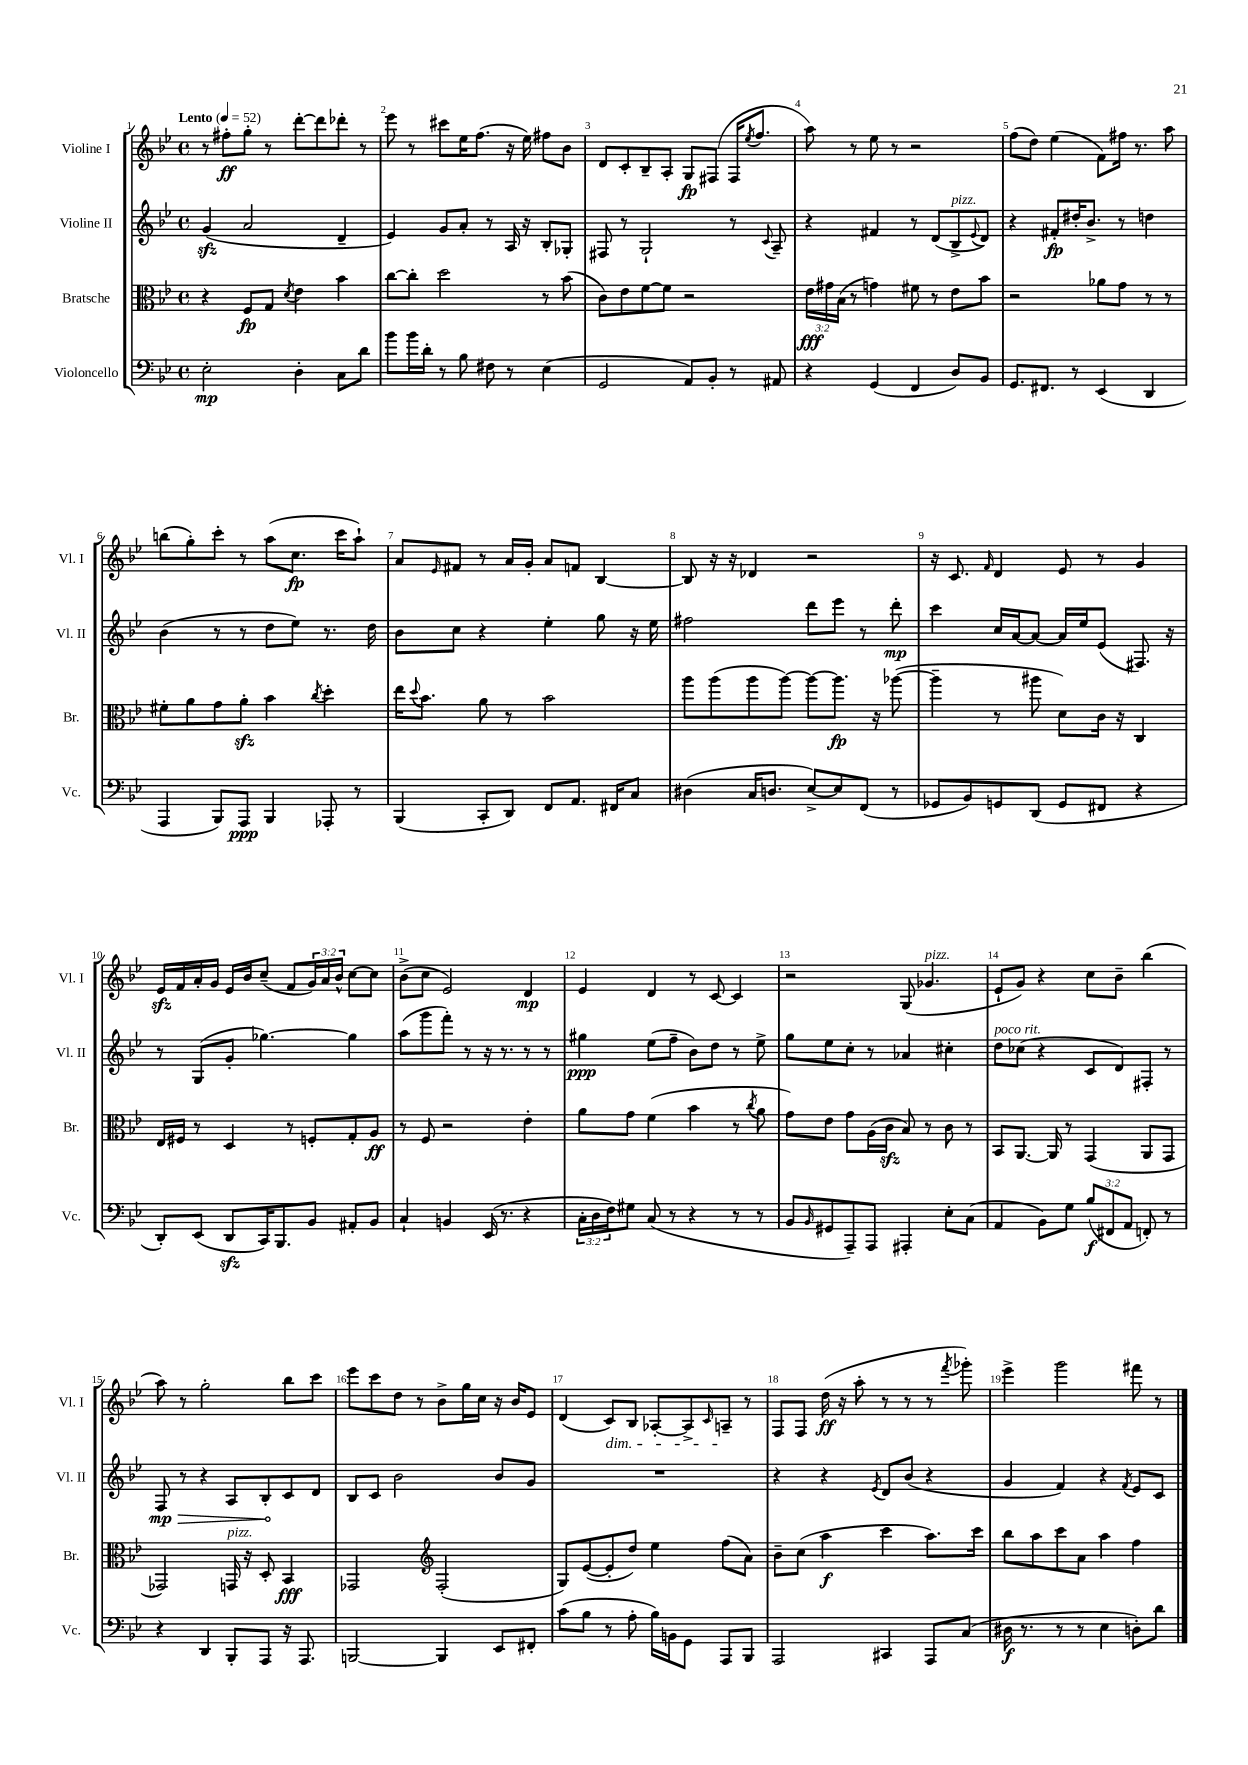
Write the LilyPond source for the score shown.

<<
\new StaffGroup <<
\new Staff = "s0" \with { instrumentName = "Violine I" shortInstrumentName = "Vl. I" } {
    \clef treble \key bes \major \defaultTimeSignature \time 4/4 \override Staff.TupletNumber.text = #tuplet-number::calc-fraction-text \tempo "Lento" 4 = 52
    r8 fis''8-.\ff g''8-. r8 d'''8~-. d'''8 des'''8-. r8 |
    ees'''8 r8 cis'''8 ees''16 f''8.( r16 ees''16) fis''8 bes'8 |
    d'8 c'8-. bes8-- a8-. g8\fp fis8( fis16 \acciaccatura { ees''8 } f''8. |
    a''8) r8 ees''8 r8 r2 |
    f''8( d''8) ees''4( f'8) fis''16 r8. a''8 |
    b''8( g''8-.) c'''8-. r8 a''8( c''8.\fp c'''16 a''8-!) |
    a'8 \grace { ees'16 } fis'8 r8 a'16 g'16-. a'8 f'8 bes4~ |
    bes8 r16 r16 des'4 r2 |
    r16 c'8. \grace { f'16 } d'4 ees'8 r8 g'4 |
    ees'16\sfz f'16 a'16-. g'16 ees'16 bes'16 c''8--( f'8 \tuplet 3/2 { g'16) a'16 bes'16-^ } c''8~ c''8 |
    bes'8->( c''8 ees'2) d'4\mp |
    ees'4 d'4 r8 c'8~ c'4 |
    r2 g8( ges'4.^\markup { \italic "pizz." } |
    ees'8-! g'8) r4 c''8 bes'8-- bes''4( |
    a''8) r8 g''2-. bes''8 c'''8 |
    ees'''8 c'''8 d''8 r8 bes'8-> g''16 c''16 r16 bes'16 ees'8 |
    d'4( c'8\dim) bes8 aes8~-. aes8-> \grace { c'16 } a8--\! r8 |
    f8 f8 d''16\ff( r16 a''8-. r8 r8 r8 \acciaccatura { f'''8 } ges'''8-.) |
    ees'''4-> g'''2 fis'''8 r8 \bar "|." |
}
\new Staff = "s1" \with { instrumentName = "Violine II" shortInstrumentName = "Vl. II" } {
    \clef treble \key bes \major \defaultTimeSignature \time 4/4
    g'4\sfz( a'2 d'4-- |
    ees'4) g'8 a'8-. r8 a16 r16 bes8-. ges8-. |
    fis8 r8 g2-! r8 \appoggiatura { c'8 } a8-- |
    r4 fis'4 r8 d'8( bes8->^\markup { \italic "pizz." } \appoggiatura { ees'8 } d'8) |
    r4 fis'8-.\fp dis''16-. bes'8.-> r8 d''4 |
    bes'4( r8 r8 d''8 ees''8) r8. d''16 |
    bes'8 c''8 r4 ees''4-. g''8 r16 ees''16 |
    fis''2 d'''8 ees'''8 r8 d'''8-.\mp |
    c'''4 c''16 a'16~ a'8~ a'16 ees''16 ees'8( fis8.) r16 |
    r8 g8( g'8-. ges''4.~) ges''4 |
    a''8( g'''8 f'''8-.) r8 r16 r8. r8 r8 |
    gis''4\ppp ees''8( f''8-- bes'8) d''8 r8 ees''8-> |
    g''8 ees''8 c''8-. r8 aes'4 cis''4-. |
    d''8^\markup { \italic "poco rit." } ces''8( r4 c'8 d'8) fis8-. r8 |
    \once \override Hairpin.circled-tip = ##t f8\mp\> r8 r4 a8 bes8-.\! c'8 d'8 |
    bes8 c'8 bes'2 bes'8 g'8 |
    R1 |
    r4 r4 \acciaccatura { ees'8 } d'8 bes'8( r4 |
    g'4 f'4) r4 \acciaccatura { f'8 } ees'8 c'8 \bar "|." |
}
\new Staff = "s2" \with { instrumentName = "Bratsche" shortInstrumentName = "Br." } {
    \clef alto \key bes \major \defaultTimeSignature \time 4/4 \override Staff.TupletNumber.text = #tuplet-number::calc-fraction-text
    r4 f8\fp g8 \acciaccatura { d'8 } ees'4 bes'4 |
    c''8~ c''8-. d''2 r8 bes'8( |
    c'8) ees'8 f'8~ f'8 r2 |
    \tuplet 3/2 { ees'16\fff gis'16 bes16( } r8 g'4) fis'8 r8 ees'8 bes'8 |
    r2 aes'8 g'8 r8 r8 |
    fis'8-. a'8 g'8 a'8-.\sfz bes'4 \acciaccatura { c''8 } d''4-. |
    ees''16 \appoggiatura { d''8 } bes'8. a'8 r8 bes'2 |
    a''8 a''8( a''8 a''8~) a''8~ a''8.\fp r16 aes''8~( |
    aes''4-- r8 ais''8 d'8) c'16 r16 c4 |
    ees16 fis16 r8 d4 r8 f8-. g8-. a8\ff |
    r8 f8 r2 ees'4-. |
    a'8 g'8 f'4( bes'4 r8 \acciaccatura { c''8 } a'8 |
    g'8) ees'8 g'8 a16( c'16\sfz bes8) r8 c'8 r8 |
    bes,8 a,8.~ a,16 r8 g,4( a,8 g,8 |
    ges,2) g,16^\markup { \italic "pizz." } r16 d8-. bes,4\fff |
    ges,2 \clef treble f2-.( |
    g8) ees'8~( ees'8-. d''8) ees''4 f''8( a'8) |
    bes'8-- c''8( a''4\f c'''4 a''8.) c'''16 |
    bes''8 a''8 c'''8 a'8 a''4 f''4 \bar "|." |
}
\new Staff = "s3" \with { instrumentName = "Violoncello" shortInstrumentName = "Vc." } {
    \clef bass \key bes \major \defaultTimeSignature \time 4/4 \override Staff.TupletNumber.text = #tuplet-number::calc-fraction-text
    ees2-.\mp d4-. c8 d'8 |
    bes'8 bes'16 d'16-. r8 bes8 fis8 r8 ees4( |
    g,2 a,8) bes,8-. r8 ais,8 |
    r4 g,4( f,4 d8) bes,8 |
    g,8. fis,8. r8 ees,4( d,4 |
    a,,4 bes,,8) a,,8\ppp bes,,4 aes,,8-. r8 |
    bes,,4( c,8-. d,8) f,8 a,8. fis,16 c8 |
    dis4( c16 d8. ees8~->) ees8 f,8( r8 |
    ges,8 bes,8) g,8 d,8( g,8 fis,8 r4 |
    d,8-.) ees,8( d,8\sfz c,16) bes,,8. bes,8 ais,8-. bes,8 |
    c4-! b,4 ees,16( r8. r4 |
    \tuplet 3/2 { c16-. d16 f16) } gis8 c8( r8 r4 r8 r8 |
    bes,8 \grace { bes,16 } gis,8 a,,8--) a,,8 ais,,4-. ees8-. c8( |
    a,4 bes,8) g8 \tuplet 3/2 { bes8\f( fis,8 a,8 } f,8-.) r8 |
    r4 d,4 bes,,8-. a,,8 r16 a,,8. |
    b,,2~ b,,4 ees,8 fis,8-. |
    c'8( bes8 r8 a8-. bes16) b,16 g,8 a,,8 bes,,8 |
    a,,2 cis,4 a,,8 c8( |
    dis16\f r8. r8 r8 ees4 d8-.) d'8 \bar "|." |
}
>>
>>
\layout { \context { \Score \override BarNumber.break-visibility = ##(#f #t #t) barNumberVisibility = #all-bar-numbers-visible } }
